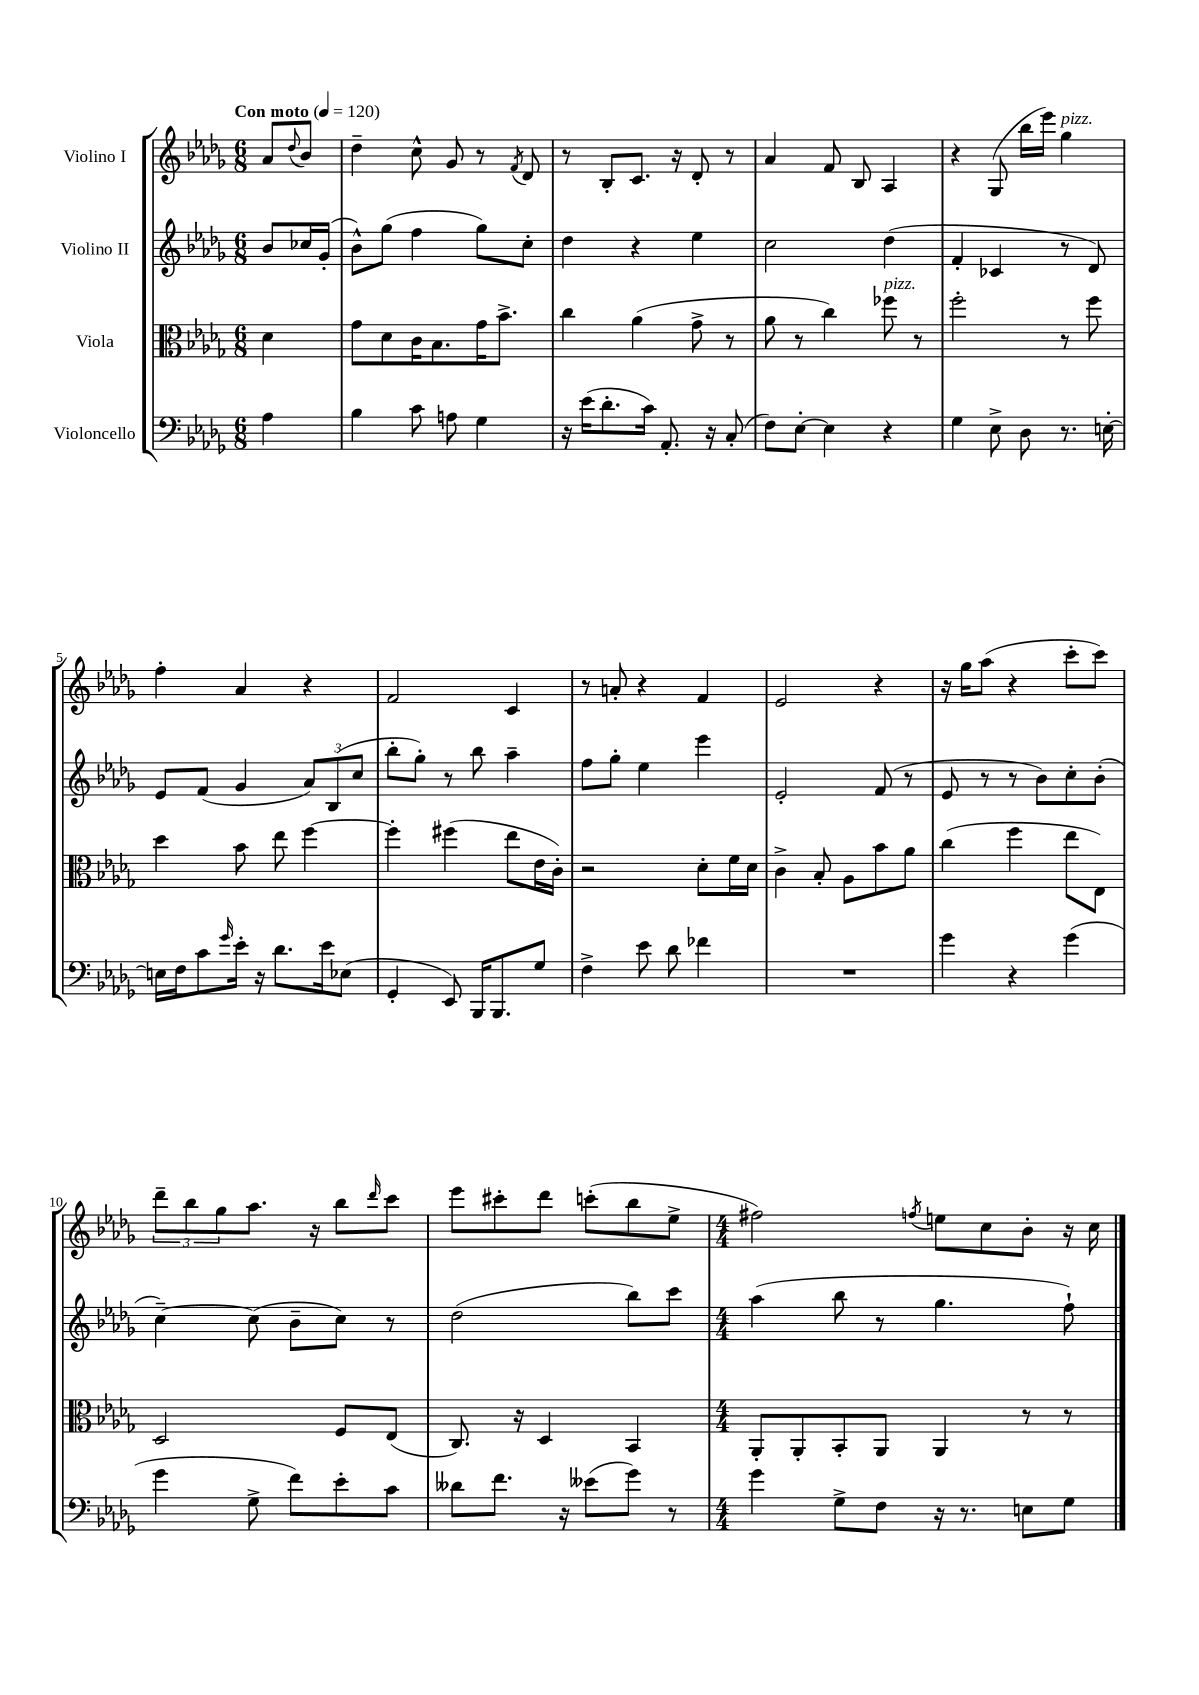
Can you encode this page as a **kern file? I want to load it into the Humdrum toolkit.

**kern	**kern	**kern	**kern
*staff4	*staff3	*staff2	*staff1
*clefF4	*clefC3	*clefG2	*clefG2
*k[b-e-a-d-g-]	*k[b-e-a-d-g-]	*k[b-e-a-d-g-]	*k[b-e-a-d-g-]
*M6/8	*M6/8	*M6/8	*M6/8
*MM120	*MM120	*MM120	*MM120
4A-	4d-	8b-	8a-
.	.	.	8qqdd-
.	.	16cc-	8b-
.	.	(16g-'	.
=	=	=	=
4B-	8g-	8b-^^)	4dd-~
.	8d-	(8gg-	.
8c	16c	4ff	8cc^^
.	8.B-	.	.
8A	.	.	8g-
4G-	16g-	8gg-)	8r
.	8.b-^	.	.
.	.	.	8qf
.	.	8cc'	8d-
=	=	=	=
16r	4cc	4dd-	8r
(16e-	.	.	.
8.d-'	.	.	8B-'
.	(4a-	4r	8.c
16c)	.	.	.
8.AA-'	.	.	.
.	.	.	16r
.	8g-^	4ee-	8d-'
16r	.	.	.
(8C'	8r	.	8r
=	=	=	=
8F)	8a-	2cc	4a-
[8E-'	8r	.	.
4E-]	4cc)	.	8f
.	.	.	8B-
4r	8ff-	(4dd-	4A-
.	8r	.	.
=	=	=	=
4G-	2ff'	4f'	4r
8E-^	.	4c-	(8G-
8D-	.	.	16bb-
.	.	.	16eee-)
8.r	8r	8r	4gg-
.	8ff	8d-)	.
[16E'	.	.	.
=	=	=	=
16E]	4dd-	8e-	4ff'
16F	.	.	.
8c	.	(8f	.
16qqg-	.	.	.
16e-'	8b-	4g-	4a-
16r	.	.	.
8.d-	8ee-	.	.
.	[4ff	12a-)	4r
16e-	.	.	.
.	.	(12B-	.
(8E-	.	.	.
.	.	12cc	.
=	=	=	=
4GG-'	4ff']	8bb-'	2f
.	.	8gg-')	.
8EE-)	(4ff#	8r	.
16BBB-	.	8bb-	.
8.BBB-	.	.	.
.	8ee-	4aa-~	4c
8G-	16e-	.	.
.	16c')	.	.
=	=	=	=
4F^	2r	8ff	8r
.	.	8gg-'	8a'
8e-	.	4ee-	4r
8d-	.	.	.
4f-	8d-'	4eee-	4f
.	16f	.	.
.	16d-	.	.
=	=	=	=
2.r	4c^	2e-'	2e-
.	8B-'	.	.
.	8A-	.	.
.	8b-	(8f	4r
.	8a-	8r	.
=	=	=	=
4g-	(4cc	8e-	16r
.	.	.	16gg-
.	.	8r	(8aa-
4r	4ff	8r	4r
.	.	8b-)	.
(4g-	8ee-	8cc'	8ccc'
.	8E-)	(8b-'	8ccc)
=	=	=	=
4g-	2D-	[4cc~)	12ddd-~
.	.	.	12bb-
.	.	.	12gg-
8G-^	.	(8cc]	8.aa-
8f)	.	8b-~	.
.	.	.	16r
8e-'	8F	8cc)	8bb-
.	.	.	16qqddd-
8c	(8E-	8r	8ccc
=	=	=	=
8d--	8.C)	(2dd-	8eee-
8.f	.	.	8ccc#'
.	16r	.	.
.	4D-	.	8ddd-
16r	.	.	.
(8e--	.	.	(8ccc'
8g-)	4BB-	8bb-)	8bb-
8r	.	8ccc	8ee-^
=	=	=	=
*M4/4	*M4/4	*M4/4	*M4/4
4g-	8AA-'	(4aa-	2ff#)
.	8AA-'	.	.
8G-^	8BB-'	8bb-	.
8F	8AA-	8r	.
.	.	.	8qff
16r	4AA-	4.gg-	8ee
8.r	.	.	.
.	.	.	8cc
8E	8r	.	8b-'
8G-	8r	8ff`)	16r
.	.	.	16cc
==	==	==	==
*-	*-	*-	*-
